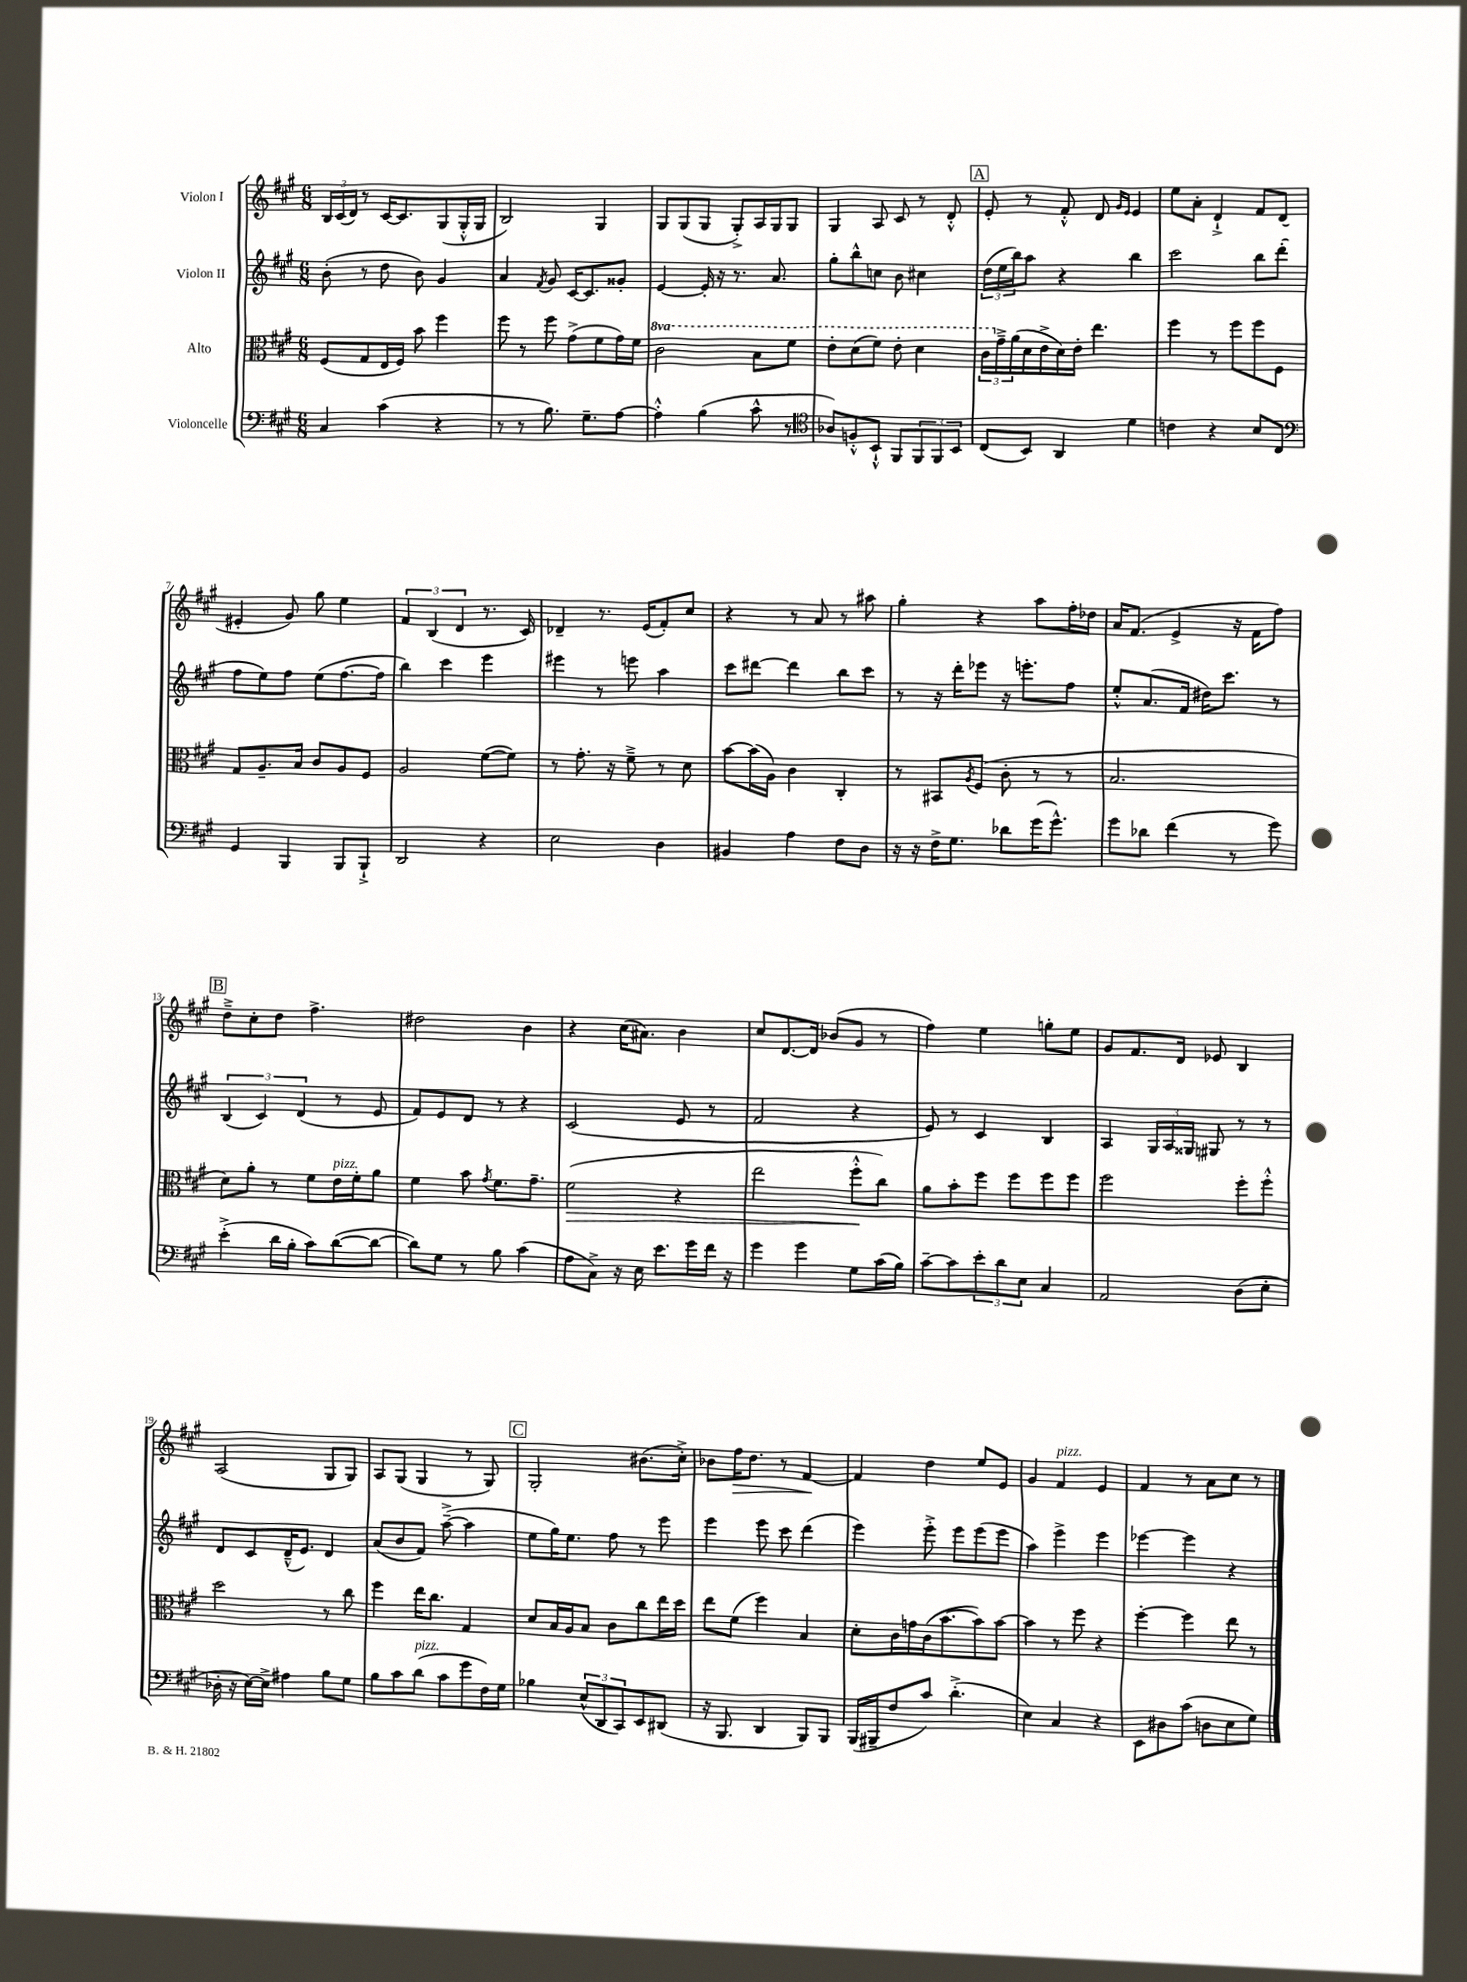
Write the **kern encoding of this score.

**kern	**kern	**kern	**kern
*staff4	*staff3	*staff2	*staff1
*clefF4	*clefC3	*clefG2	*clefG2
*k[f#c#g#]	*k[f#c#g#]	*k[f#c#g#]	*k[f#c#g#]
*M6/8	*M6/8	*M6/8	*M6/8
4C#	(8F#	(8b'	24B
.	.	.	(24c#
.	.	.	24d)
.	8G#	8r	8r
(4c#	16E	8dd	[16c#
.	16F#)	.	8.c#]
.	8b	8b)	.
4r	4ff#	4g#	(8G#
.	.	.	16G#'^^
.	.	.	16G#
=	=	=	=
8r	8ff#	4a	2B)
8r	8r	.	.
.	.	8qf#	.
8.B)	8ff#	8g#	.
.	(8g#^	[16c#	.
8.G#~	.	8.c#]	.
.	8f#	.	4G#
[8A	16g#)	8g##'	.
.	16f#	.	.
=	=	=	=
4A'^^]	2cc#	[4e	8G#
.	.	.	(8G#
(4B	.	16e']	8G#
.	.	16r	.
.	.	8.r	8G#'^)
8c#^^	8b	.	16A
.	.	8.a	16G#
8r	8ff#	.	8G#
=	=	=	=
*clefC4	*	*	*
8A-)	8ee'	8gg#'	4G#
8F'^^	(8dd	8bb^^	.
8BB`^^	8ff#)	8cc	8A
8FF#	8ee'	8b	8c#
12FF#	4dd	4cc#	8r
12FF#	.	.	.
.	.	.	8d'^^
12BB	.	.	.
=	=	=	=
(8C#	24cc#	(24dd	8e'
.	24g#~^	24ee	.
.	(24a	24bb)	.
8BB)	16d	8aa	8r
.	16e^	.	.
4AA	16d)	4r	8f#'^^
.	16e'	.	.
.	4.ee	.	8d
.	.	.	16qqg#
.	.	.	16qqe
4d	.	4bb	4e
=	=	=	=
4c	4ff#	2ccc#	8ee
.	.	.	8a'
4r	8r	.	4d`^
.	8ff#	.	.
8B	8ff#	8bb	8f#
8C#	8F#	(8ddd'	(8d
=	=	=	=
*clefF4	*	*	*
4GG#	8G#	8ff#	4e#'
.	8.A~	8ee)	.
4BBB	.	8ff#	8g#)
.	16B	.	.
.	8c#	(8ee	8gg#
8BBB	8A	[8.ff#	4ee
8BBB`^	8F#	.	.
.	.	16ff#]	.
=	=	=	=
2DD	2A	4bb)	6f#
.	.	.	(6B
.	.	4ccc#	.
.	.	.	6d
4r	([8f#	4eee	8.r
.	8f#])	.	.
.	.	.	16c#)
=	=	=	=
2E	8r	4eee#	4d-~
.	8.g#'	.	.
.	.	8r	8.r
.	16r	.	.
.	8f#~^	8eee	.
.	.	.	(16e
4D	8r	4aa	8f#')
.	8d	.	8cc#
=	=	=	=
4BB#	[8b	8ccc#	4r
.	(16b]	[8ddd#	.
.	16A)	.	.
4A	4c#	4ddd#]	8r
.	.	.	8a
8F#	4C#'	8bb	8r
8D	.	8ccc#	8aa#
=	=	=	=
16r	8r	8r	4gg#'
16r	.	.	.
16F#^	8BB#	16r	.
8.G#	.	16ddd'	.
.	8qA	.	.
.	(8F#	8eee-	4r
8d-	8c#'	16r	.
.	.	8.eee'	.
(16g#	8r	.	8aa
8.g#^^)	.	.	.
.	8r	8ff#	16ff#'
.	.	.	16dd-
=	=	=	=
8g#	2.B	8ee'^^	16a
.	.	.	(8.f#
8d-	.	(8.a	.
(4f#	.	.	4e^
.	.	16f#	.
.	.	16dd#)	.
.	.	8.ccc#	.
8r	.	.	16r
.	.	.	16f#
8g#)	.	8r	8ff#)
=	=	=	=
(4e'^	8d)	(6B	8dd~^
.	8a'	.	8cc#'
.	.	6c#)	.
16d	8r	.	8dd
16B'	.	.	.
.	.	(6d	.
8c#)	8f#	.	4.ff#^
([8d	16e	8r	.
.	16f#'	.	.
8d_	8a	8e	.
=	=	=	=
8d])	4f#	8f#)	2dd#
8G#	.	8e	.
8r	8b	8d	.
.	8qg#	.	.
8B	8.f#	8r	.
(4c#	.	4r	4b
.	8.g#~	.	.
=	=	=	=
8A	(2f#	(2c#	4r
8C#^)	.	.	.
16r	.	.	(16cc#
16E	.	.	8.a#)
8.e	.	.	.
.	4r	8e	4b
16g#	.	.	.
16f#	.	8r	.
16r	.	.	.
=	=	=	=
4g#	2ee	2f#	8cc#
.	.	.	[8.d
4g#	.	.	.
.	.	.	16d]
.	.	.	(8b-
8G#	8ff#'^^	4r	8g#
(16c#	8cc#)	.	8r
16B)	.	.	.
=	=	=	=
[8c#~	8a	8e)	4ff#)
8c#]	8b'	8r	.
12e'	8ff#	4c#	4ee
12d	.	.	.
.	8ff#	.	.
12E	.	.	.
4C#	8ff#	4B	8gg'
.	8ff#	.	8ee
=	=	=	=
2AA	2ff#	4A	8g#
.	.	.	8.f#
.	.	24G#	.
.	.	24A	.
.	.	.	16d
.	.	24G##	.
.	.	8G#	8e-
(8D	8ff#'	8r	4B
8E'	8ff#'^^	8r	.
=	=	=	=
16D-'	2dd	8d	(2A
16r	.	.	.
[16E)	.	8c#	.
16E^]	.	.	.
4A#	.	(16d~^^	.
.	.	8.e)	.
8B	8r	4d	8G#
8G#	8cc#	.	8G#)
=	=	=	=
8B	4ff#	(8a	8A
8c#	.	8b	(8G#
(8d	16ee	8f#)	4G#
.	8.cc#	.	.
8c#	.	([8aa~^	.
8g#	4G#	4aa]	8r
16F#)	.	.	8G#)
16G#	.	.	.
=	=	=	=
4B-	8d	8ee	2G#'
.	16B	16gg#)	.
.	16A	8.ee	.
(12E^^	8B	.	.
12DD	.	.	.
.	8c#	8ff#	.
12CC#)	.	.	.
8EE	8cc#	8r	(8.b#
(8DD#	16ee	8eee	.
.	16dd	.	16cc#'^)
=	=	=	=
16r	8ee	4eee	8b-
8.BBB	.	.	.
.	(8f#	.	16ff#
.	.	.	8.dd
4DD	4ff#)	8eee	.
.	.	8ccc#	8r
8BBB)	4B	(4ddd	[4f#
8BBB	.	.	.
=	=	=	=
(16BBB	8d'	4eee)	4f#]
16BBB#~	.	.	.
8F#	16c#	.	.
.	16g	.	.
8c#)	(16c#	8eee'^	4dd
.	[8.b	.	.
(4.d'^	.	8eee	.
.	8b])	(8eee	8ee
.	[8b	8eee	8e
=	=	=	=
4E)	4b]	4aa)	4g#
4C#	8r	4eee^	4f#
.	8ff#	.	.
4r	4r	4eee	4e
=	=	=	=
8EE	[4ff#'	[4eee-	4f#
8D#	.	.	.
(8c#	4ff#]	4eee-]	8r
8D	.	.	8a
8E	8ee	4r	8cc#
8G#)	8r	.	8r
==	==	==	==
*-	*-	*-	*-
